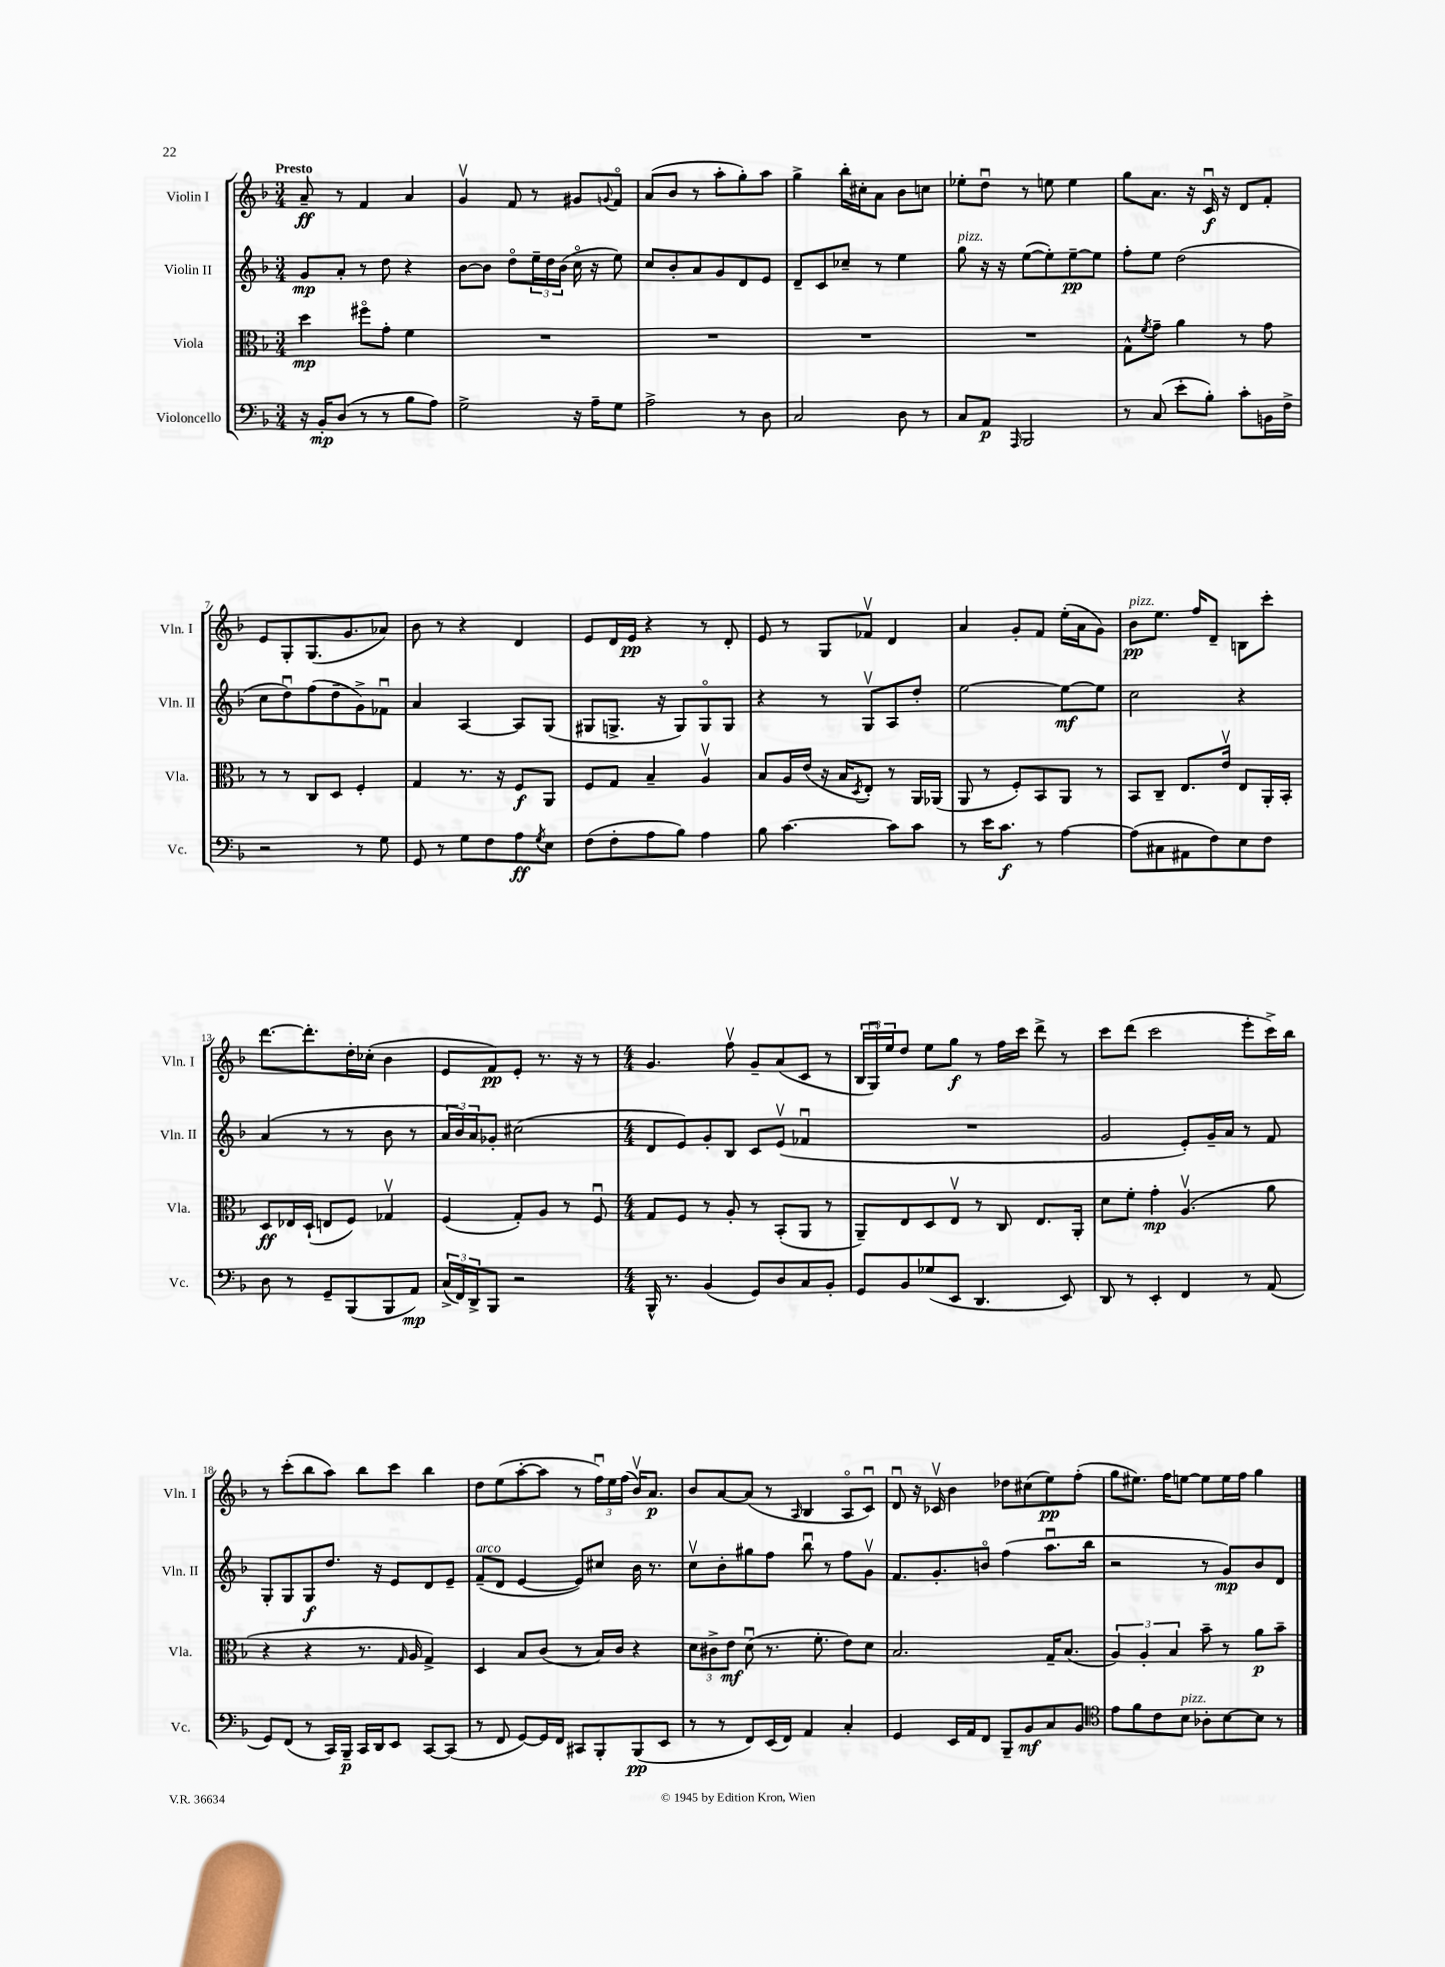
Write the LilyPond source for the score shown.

<<
\new StaffGroup <<
\new Staff = "s0" \with { instrumentName = "Violin I" shortInstrumentName = "Vln. I" } {
    \clef treble \key f \major \numericTimeSignature \time 3/4 \tempo "Presto"
    a'8--\ff r8 f'4 a'4 |
    g'4\upbow f'8 r8 gis'8 \appoggiatura { g'8 } f'8\flageolet |
    a'8( bes'8 r8 a''8-. g''8-.) a''8 |
    g''4-> bes''16-. cis''16-. a'8 bes'8 c''8 |
    ees''8-. d''8\downbow r8 e''8 e''4 |
    g''8 a'8. r16 c'16\downbow\f r16 d'8 f'8-. |
    e'8 g8-. g8.( g'8. aes'8) |
    bes'8 r8 r4 d'4 |
    e'8 d'16 e'16\pp r4 r8 d'8-. |
    e'8 r8 g8 fes'8\upbow d'4 |
    a'4 g'8-. f'8 e''16-.( a'16 g'8) |
    bes'8\pp^\markup { \italic "pizz." } e''8. f''16 d'8-- b8 c'''8-. |
    d'''8.~ d'''8.-. d''16-. ces''16-.( bes'4 |
    e'8 f'8\pp) e'8-. r8. r16 r8 |
    \numericTimeSignature \time 4/4 g'4. f''8\upbow g'8-- a'8( c'8 r8 |
    \tuplet 3/2 { bes16 g16\downbow) e''16 } d''8 e''8 g''8\f r8 f''16 c'''16 d'''8-> r8 |
    c'''8 d'''8( c'''2 e'''8-. c'''16->) bes''16 |
    r8 c'''8-.( bes''8 a''8) bes''8 c'''8 bes''4 |
    d''8 e''8( a''8~-. a''8 r8 \tuplet 3/2 { f''16\downbow) e''16 f''16( } bes'16\upbow) a'8.\p |
    bes'8 a'8~ a'8( r8 \grace { a16 } bes4 a8\flageolet c'8\downbow) |
    d'8\downbow r16 ces'16\upbow bes'4 des''8 cis''8( e''8\pp) f''8-.( |
    g''8 eis''8.) f''16 e''8~ e''8 e''16 f''16 g''4 \bar "|." |
}
\new Staff = "s1" \with { instrumentName = "Violin II" shortInstrumentName = "Vln. II" } {
    \clef treble \key f \major \numericTimeSignature \time 3/4
    g'8\mp a'8-. r8 d''8 r4 |
    bes'8~ bes'8 d''8\flageolet \tuplet 3/2 { e''16-- d''16 bes'16( } c''16\flageolet r16 e''8) |
    c''8 bes'8-. a'8 g'8 d'8 e'8 |
    d'8-- c'8 ces''8-- r8 e''4 |
    g''8^\markup { \italic "pizz." } r16 r16 e''8~( e''8-.) e''8~--\pp e''8 |
    f''8-. e''8 d''2( |
    c''8 d''8\downbow) f''8( d''8-- g'8->) fes'8\downbow |
    a'4 a4~ a8 g8( |
    gis8 g8.-> r16 g8) g8\flageolet g8 |
    r4 r8 g8\upbow a8 d''8-. |
    e''2~ e''8~\mf e''8 |
    c''2 r4 |
    a'4( r8 r8 bes'8 r8 |
    \tuplet 3/2 { a'16 bes'16) a'16 } ges'8-. cis''2( |
    \numericTimeSignature \time 4/4 d'8 e'8) g'8-. bes8 c'8 e'8\upbow( fes'4\downbow |
    R1 |
    g'2 e'8-.) g'16-- a'16 r8 f'8 |
    g8-. g8 g8\f d''8. r16 e'8 d'8 e'8-- |
    f'8--^\markup { \italic "arco" }( d'8 e'4~ e'8) cis''8 bes'16 r8. |
    c''8\upbow bes'8-. gis''8 f''8 bes''8\downbow r8 f''8 g'8\upbow |
    f'8. g'8.-. b'8\flageolet f''4( a''8.\downbow bes''16 |
    r2 r8 g'8\mp) bes'8 d'8 \bar "|." |
}
\new Staff = "s2" \with { instrumentName = "Viola" shortInstrumentName = "Vla." } {
    \clef alto \key f \major \numericTimeSignature \time 3/4
    d''4\mp fis''8\flageolet g'8-. f'4 |
    R2. |
    R2. |
    R2. |
    R2. |
    g8-^ \acciaccatura { f'8 } g'8-- a'4 r8 g'8 |
    r8 r8 c8 d8 f4-. |
    g4 r8. r16 f8\f a,8 |
    f8 g8 bes4-- a4\upbow |
    bes8 a16 e'16( r16 bes16 \acciaccatura { d8 } e8-.) r8 a,16 aes,16( |
    a,8 r8 f8-.) bes,8 a,8 r8 |
    bes,8 c8-- e8. e'16\upbow e8 a,16-. bes,16-. |
    d8\ff ees16 d16-!( e8 f8) ges4\upbow |
    f4( g8-.) a8 r8 f8\downbow |
    \numericTimeSignature \time 4/4 g8 f8 r8 a8-. r8 bes,8-.( a,8 r8 |
    a,8--) e8 d8 e8\upbow r8 c8 e8. a,16-. |
    d'8 f'8-. g'4-.\mp a4.\upbow( a'8 |
    r4 r4 r8. \grace { g16 } a16 g4->) |
    d4 bes8 c'8( r8 bes16) c'16 r4 |
    \tuplet 3/2 { d'8 cis'8-> e'8\mf } d'8\downbow( r8. f'8.-. e'8) d'8 |
    bes2. g16-- bes8.( |
    \tuplet 3/2 { a4) a4-. bes4 } bes'8-- r8 a'8\p bes'8-- \bar "|." |
}
\new Staff = "s3" \with { instrumentName = "Violoncello" shortInstrumentName = "Vc." } {
    \clef bass \key f \major \numericTimeSignature \time 3/4
    r16 bes,16-.\mp d8( r8 r8 bes8 a8) |
    g2-> r16 a16-- g8 |
    a2-> r8 d8 |
    c2 d8 r8 |
    c8 a,8\p \grace { a,,16 } bes,,2 |
    r8 c8( e'8-. bes8-.) c'8-. b,16 f16-> |
    r2 r8 g8 |
    g,8 r8 g8 f8 a8\ff \acciaccatura { g8 } e8 |
    f8( f8-. a8 bes8) a4 |
    bes8 c'4.~ c'8 c'8 |
    r8 e'16 c'8.\f r8 a4~ |
    a8( cis8 ais,8 f8) e8 f8 |
    d8 r8 g,8-- bes,,8( bes,,8 a,8\mp) |
    \tuplet 3/2 { c16->( f,16) d,16-> } bes,,8 r2 |
    \numericTimeSignature \time 4/4 bes,,16-^ r8. bes,4( g,8) d8 c8 bes,8-. |
    g,8 bes,8 ges8( e,8 d,4. e,8) |
    d,8 r8 e,4-. f,4 r8 a,8( |
    g,8) f,8( r8 c,16) bes,,16--\p c,16 d,16 e,8 c,8~ c,8( |
    r8 f,8 g,8~) g,16 f,16 cis,8 bes,,8-. bes,,8\pp( e,8 |
    r8 r8 f,8) e,16( f,16) a,4 c4-. |
    g,4 e,16 a,16 f,8 bes,,8-- bes,8\mf c8 bes,8 |
    \clef tenor e'8 f'8 c'8 bes8^\markup { \italic "pizz." } aes8-. bes8~ bes8 r8 \bar "|." |
}
>>
>>
